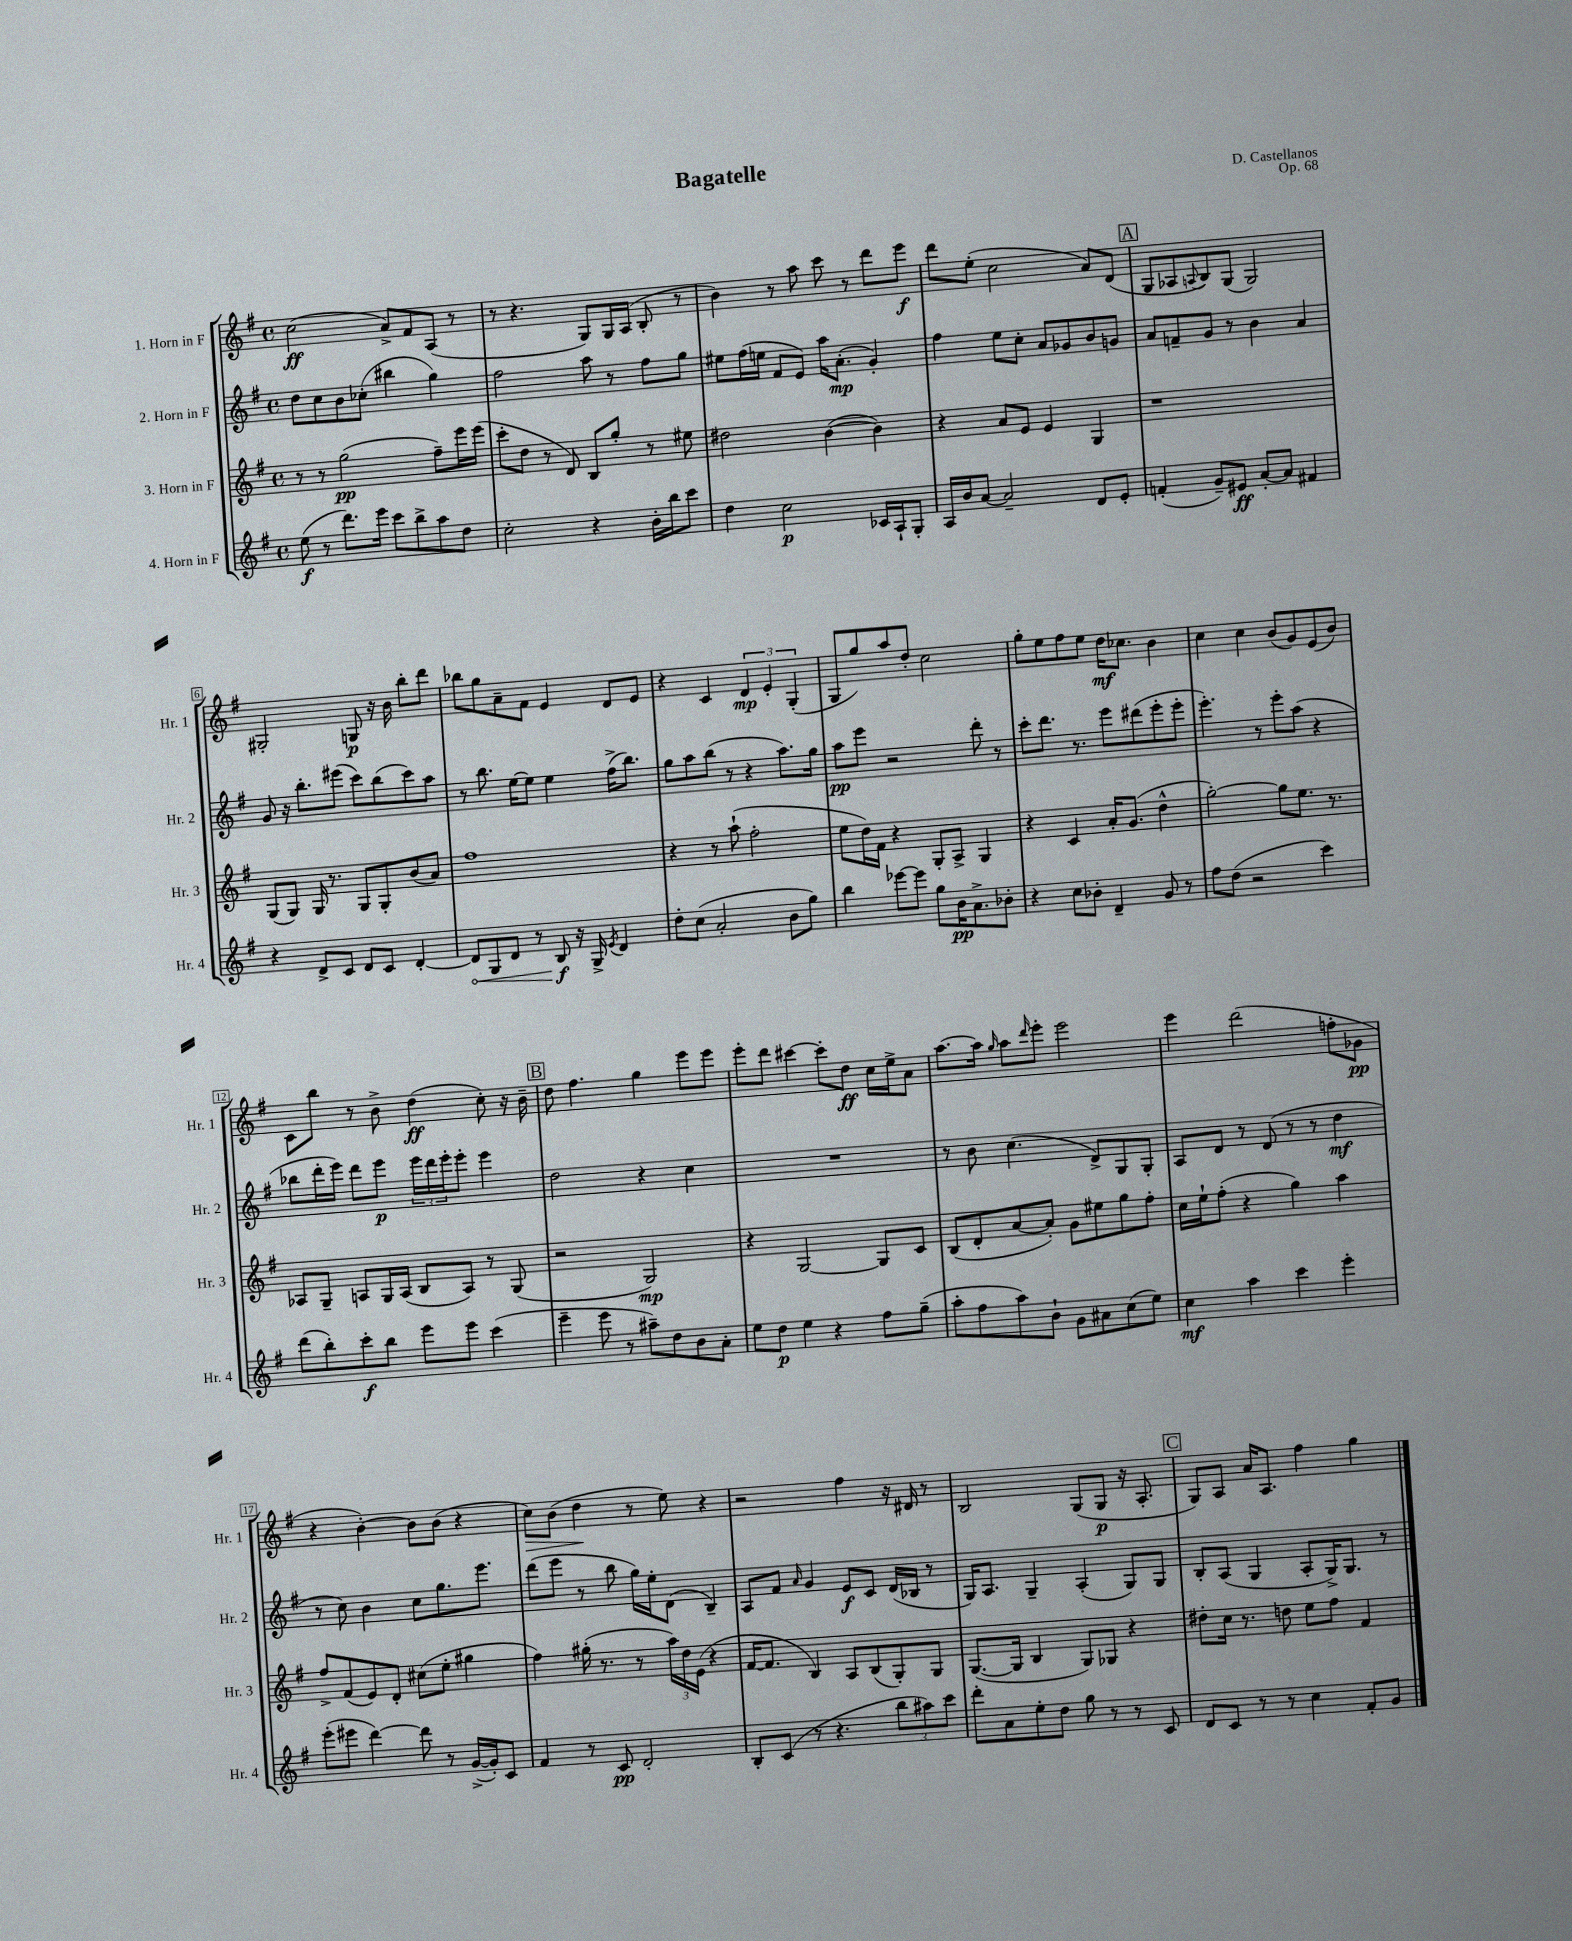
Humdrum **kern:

**kern	**kern	**kern	**kern
*staff4	*staff3	*staff2	*staff1
*clefG2	*clefG2	*clefG2	*clefG2
*k[f#]	*k[f#]	*k[f#]	*k[f#]
*M4/4	*M4/4	*M4/4	*M4/4
*met(c)	*met(c)	*met(c)	*met(c)
(8ee	8r	8dd	(2cc
8r	8r	8cc	.
8.ddd)	(2gg	8b	.
.	.	(8cc-'	.
16eee	.	.	.
8ccc	.	4bb#	8a^)
8bb^	.	.	8f#
8aa	8ff#~)	4gg)	(8A
8dd	16eee	.	8r
.	(16eee	.	.
=	=	=	=
2cc'	8ccc'	2ff#	8r
.	8dd	.	4.r
.	8r	.	.
.	8d)	.	.
4r	8B	8aa	8G)
.	8gg'	8r	16G
.	.	.	(16A
16b'	8r	8ff#	8B'
16bb	.	.	.
8ccc	8ee#	8gg	8r
=	=	=	=
4dd	2dd#	8ee#	4b)
.	.	(16ff#	.
.	.	16ee	.
2cc	.	8f#	8r
.	.	8e)	8aa
.	([4b	16aa	8ccc
.	.	(8.a'	.
.	.	.	8r
16c-	4b])	4g')	8ddd
16A`	.	.	.
8G'	.	.	8eee
=	=	=	=
16A	4r	4ff#	8ddd
16b	.	.	.
[8a	.	.	(8ee'
2a~]	8a	8ee	2cc
.	8e	8cc'	.
.	4e	8a	.
.	.	8g-	.
8d	4G	8b	8a)
8e'	.	8g	(8d
=	=	=	=
(4f'	1r	8a	8G
.	.	8f~	8A-
.	.	.	8qqA
8g~)	.	8g	8B)
8e#	.	8r	(8G
[8a'	.	4b	2G)
8a]	.	.	.
4f#	.	4a	.
=	=	=	=
4r	(8G	8g	2G#'
.	8G)	16r	.
.	.	8.bb'	.
8d^	16G	.	.
.	8.r	.	.
8c	.	(8eee#	.
8d	8G	8ccc)	8G
8c	8G'	(8bb	16r
.	.	.	16b
[4d'	(8b	8ccc)	8bb'
.	8a)	8aa	8ddd
=	=	=	=
8d]	1ff#	8r	8bb-
8G	.	8.bb	8gg
8d	.	.	8a~
.	.	[16ee	.
8r	.	8ee]	8f#
8B	.	4ee	4e
16r	.	.	.
16G^	.	.	.
8qe	.	.	.
4d	.	(16ff#^	8d
.	.	8.bb)	.
.	.	.	8e
=	=	=	=
8dd'	4r	8gg	4r
(8cc	.	8aa	.
2a'	8r	(8bb	4c
.	(8aa`	8r	.
.	2ff#'	4r	6d
.	.	.	6e'
8b	.	8.aa)	.
.	.	.	(6G'
8gg)	.	.	.
.	.	16gg	.
=	=	=	=
4bb	8ee	8aa	8G
.	16dd)	8eee	8gg)
.	16f#	.	.
[8eee-	4r	2r	8aa
8eee-]	.	.	8dd'
8gg	8G'	.	2cc
16b	8A^	.	.
8.a^	.	.	.
.	4G	8ddd'	.
8b-'	.	8r	.
=	=	=	=
4r	4r	8ccc'	8gg'
.	.	8.ddd	8ee
8cc	4c	.	8ff#
.	.	8.r	.
8b-'	.	.	8ee
4d~	16a'	8eee	16dd
.	(8.g	.	8.cc-
.	.	(8ddd#	.
8g	4dd^^	8eee'	4b
8r	.	8eee'	.
=	=	=	=
8ff#	[2gg')	4.eee')	4cc
(8dd	.	.	.
2r	.	.	4cc
.	.	8r	.
.	8gg]	8eee'	(8b
.	8.ee	(8aa	8g)
4ccc)	.	4r	(8e
.	8.r	.	.
.	.	.	8b)
=	=	=	=
(8ddd	8A-	8bb-	8c
8bb')	8G~	16ddd'	8bb
.	.	16eee)	.
8ccc'	8A	8ddd	8r
8bb	16G	8eee	8b^
.	(16A	.	.
8eee	8B	24eee	(4dd
.	.	24ddd	.
.	.	24eee'	.
8eee	8A)	8eee'	.
(4ccc	8r	4eee	8cc')
.	(8G	.	16r
.	.	.	16b~
=	=	=	=
4eee~	2r	2dd	8dd
.	.	.	4.ff#
8eee	.	.	.
8r	.	.	.
8aa#~)	2G)	4r	4gg
8dd	.	.	.
8b	.	4cc	8eee
8a'	.	.	8eee
=	=	=	=
8ee	4r	1r	8eee'
8dd	.	.	8ddd
4ee	[2G	.	[4ccc#
4r	.	.	8ccc#']
.	.	.	8dd
8ff#	8G]	.	16cc
.	.	.	16ee^
(8gg~	8c	.	8a
=	=	=	=
8aa'	(8B	8r	[8.aa
8ff#	8d'	8b	.
.	.	.	16aa]
.	.	.	16qqgg
8aa)	[8a	(4.cc	8aa
.	.	.	16qqddd
8b`	8a'])	.	8eee'
8g	8g	.	2eee
8a#	8ee#	8d^)	.
(8cc	8gg	8G	.
8ee)	8ff#'	8G'	.
=	=	=	=
4cc	16cc	8A	4eee
.	16ee`	.	.
.	(8ff#'	8d	.
4aa	4r	8r	(2ddd
.	.	(8d	.
4ccc	4gg)	8r	.
.	.	8r	.
4eee'	4aa	4dd	8ff'
.	.	.	8g-
=	=	=	=
(8eee'	8ff#^	8r	4r
8eee#	(8f#	8cc)	.
[4ddd)	8e)	4b	[4b')
.	8d'	.	.
8ddd]	(8cc#	8cc	8b]
8r	8ee'	8.gg	(8b
([16g^	4gg#	.	4r
16g'])	.	8.eee	.
8c	.	.	.
=	=	=	=
4f#	4ff#)	(8ddd	8cc)
.	.	8eee	(8b
8r	(16gg#'	8r	4dd
.	8.r	.	.
8c	.	8bb	.
2d'	8r	16gg)	8r
.	.	16ee'	.
.	24aa)	(8d	8ee)
.	24dd	.	.
.	(24e	.	.
.	4r	4B~)	4r
=	=	=	=
8B'	[16f#	8A	2r
.	8.f#]	.	.
(8c	.	8f#	.
.	.	16qqa	.
8r	4B)	4g	.
4.r	.	.	.
.	8A	8e	4ff#
.	(8B	8c	.
12bb	8G')	(16d	16r
.	.	16B-	16d#
12aa#)	.	.	.
.	8G	8r	8r
12ccc	.	.	.
=	=	=	=
8ddd'	([8.G	16G)	2B
.	.	8.A	.
8a	.	.	.
.	16G]	.	.
8ee'	4B	4G~	.
8dd	.	.	.
8gg	8G)	(4A'	(8G
8r	8G-	.	8G
8r	4r	8G)	16r
.	.	.	8.A'
8c	.	8G	.
=	=	=	=
8d	8dd#'	8B'	8G)
8c	16cc	(8A	8A
.	8.r	.	.
8r	.	4G	16a
.	.	.	8.A
8r	8dd	.	.
4cc	8ee	8A'	4ff#
.	8ff#	16G^)	.
.	.	8.G	.
8f#'	4f#	.	4gg
8g	.	8r	.
==	==	==	==
*-	*-	*-	*-
